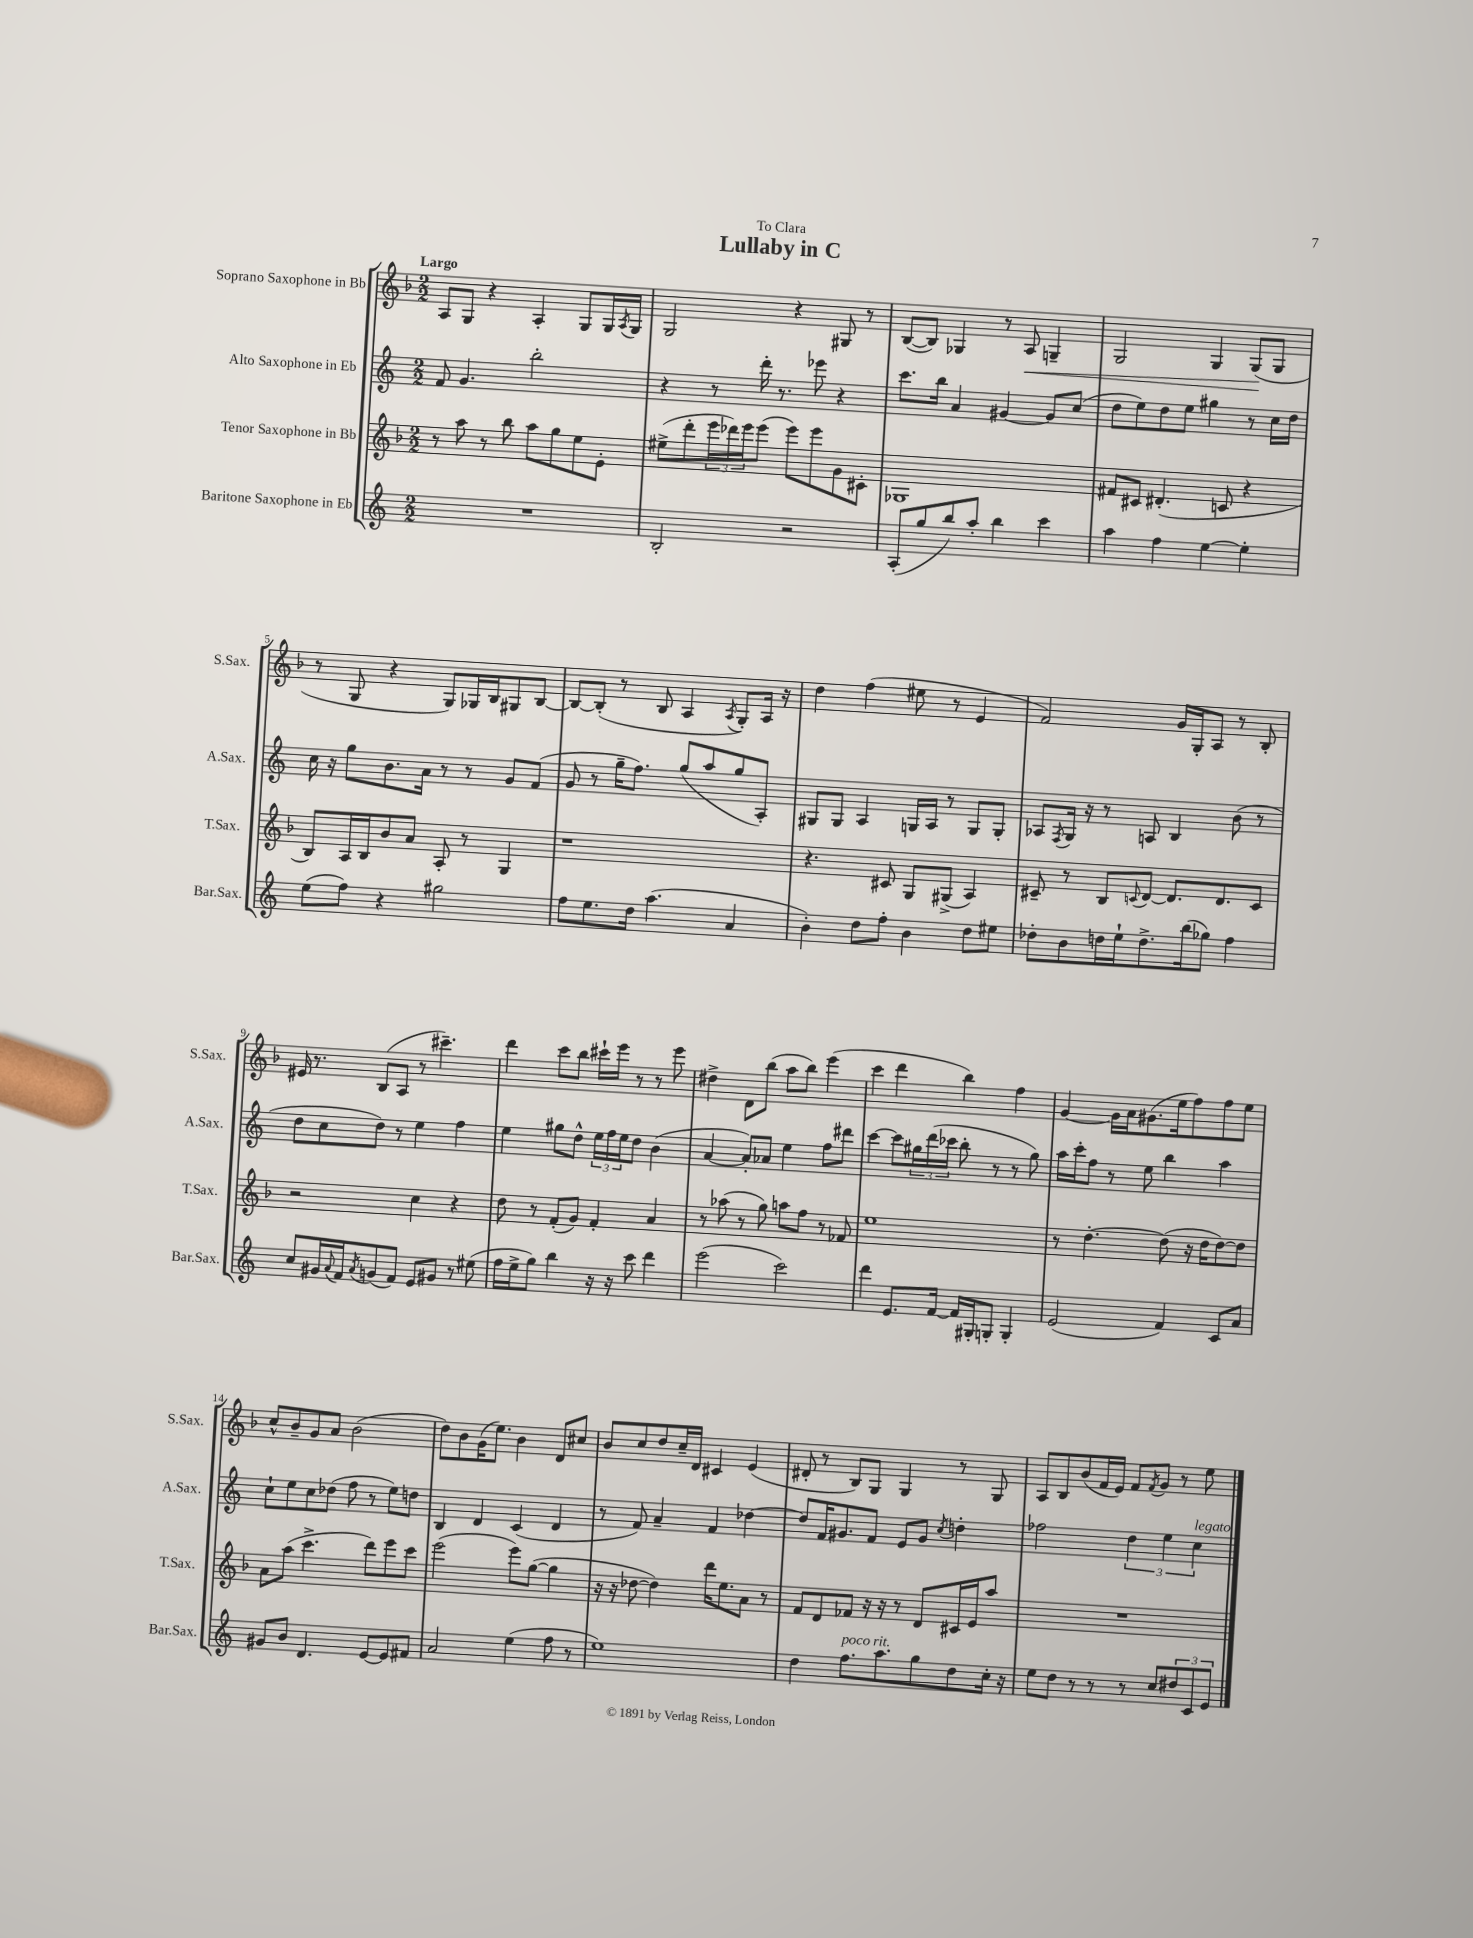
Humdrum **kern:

**kern	**kern	**kern	**kern	**dynam
*part4	*part3	*part2	*part1	*part1
*staff4	*staff3	*staff2	*staff1	*staff1
*I"Baritone Saxophone in Eb	*I"Tenor Saxophone in Bb	*I"Alto Saxophone in Eb	*I"Soprano Saxophone in Bb	*
*I'Bar.Sax.	*I'T.Sax.	*I'A.Sax.	*I'S.Sax.	*
*clefG2	*clefG2	*clefG2	*clefG2	*
*k[]	*k[b-]	*k[]	*k[b-]	*
*M2/2	*M2/2	*M2/2	*M2/2	*
=1	=1	=1	=1	=1
!	!	!	!LO:TX:a:B:t=Largo	!
1r	8r	8f/	8A/L	.
.	8aa\	4.g/	8G/J	.
.	8r	.	4r	.
.	8bb-\	.	.	.
.	8aa\L	2bb'\	4A'/	.
.	8gg\	.	.	.
.	8ee\	.	8G/L	.
.	8e'\J	.	16G/L	.
.	.	.	8qA/	.
.	.	.	16G/JJ	.
=2	=2	=2	=2	=2
2B'/	(8ee#X^\L	4r	2G/	.
.	8ddd'\	.	.	.
.	24eee\L	8r	.	.
.	24ddd-X\)	.	.	.
.	24eee\J	.	.	.
.	(8eee\J	16ddd'\	.	.
.	.	8.r	.	.
2r	8eee\L)	.	4r	.
.	8eee\	8eee-X\	.	.
.	8g\	4r	8G#X/	.
.	8c#X'\J	.	8r	.
=3	=3	=3	=3	=3
(8A'/L	1G-X	8.ccc\L	([8B-/L	.
8gg/	.	.	8B-/J])	.
.	.	16bb\Jk	.	.
8bb/)	.	4a/	4G-X/	.
8aa'/J	.	.	.	.
4bb\	.	[4g#X/	8r	.
!	!	!	!	!LO:HP:b
.	.	.	8A/	<
4ccc\	.	8g#/L]	4Gn~/	.
.	.	(8cc/J	.	.
=4	=4	=4	=4	=4
4aa\	8f#X/L	8dd\L	2G/	.
.	8c#X/J	8ee\)	.	.
4ff\	(4.d#X'/	8dd\	.	.
.	.	8ee\J	.	.
[4ee\	.	4gg#X\	4G/	.
.	8cn/	.	.	.
4ee'\]	4r	8r	(8G/L	.
.	.	16cc\LL	8G/J	[
.	.	16dd\JJ	.	.
!!LO:LB:g=z
=5	=5	=5	=5	=5
(8ee\L	8B-/L)	16cc\	8r	.
.	.	16r	.	.
8ff\J)	16A/L	8gg\L	8G/	.
.	16B-/J	.	.	.
4r	8b-/	8.b\	4r	.
.	8a/J	.	.	.
.	.	16a\Jk	.	.
2gg#X\	8A'/	8r	8G/L)	.
.	8r	8r	16G-X/L	.
.	.	.	16B-/J	.
.	4G/	8g/L	8G#X/	.
.	.	(8f/J	[8B-/J	.
=6	=6	=6	=6	=6
8ff\L	1r	8g/	8B-/L_	.
8.ee\	.	8r	(8B-'/J]	.
.	.	16gg~\KL	8r	.
16dd\Jk	.	8.ff\J)	.	.
(4.aa\	.	.	8B-/	.
.	.	(8gg/L	4A/	.
.	.	8aa/	.	.
.	.	.	8qA/	.
4a/	.	8gg/	8G'/L)	.
.	.	8A'/J)	16A/Jk	.
.	.	.	16r	.
=7	=7	=7	=7	=7
4b'\)	4.r	8G#X/L	4dd\	.
.	.	8G#/J	.	.
8dd\L	.	4A/	(4ff\	.
8ff'\J	8c#X/	.	.	.
4b\	8G/L	16Gn/LL	8ee#X\	.
.	.	16A/JJ	.	.
.	(8G#X^/J	8r	8r	.
8dd\L	4A/)	8G/L	4e/	.
8ee#X\J	.	8G'/J	.	.
=8	=8	=8	=8	=8
8dd-X'\L	8c#X~/	8A-X/L	2f/)	.
.	.	8qF/	.	.
8b\	8r	16G/Jk	.	.
.	.	16r	.	.
16ddn\L	8B-/L	8r	.	.
16ee`\J	.	.	.	.
.	8qqcn/	.	.	.
8.dd^\	[8d/J	8An/	.	.
.	8.d/L]	4B/	16g/LL	.
(16bb\k	.	.	16G'/J	.
8gg-X\J)	.	.	8A/J	.
.	8.d/	.	.	.
4ff\	.	(8b\	8r	.
.	8c/J	8r	8B-'/	.
!!LO:LB:g=z
=9	=9	=9	=9	=9
8cc/L	2r	8dd\L	16e#X/	.
.	.	.	8.r	.
16g#X/L	.	8cc\	.	.
8qqa/	.	.	.	.
16f/J	.	.	.	.
8qa/	.	.	.	.
(8gn/	.	8dd\J)	(8B-/L	.
8f/J)	.	8r	8A/J	.
8e/L	4cc\	4ee\	8r	.
8g#X/J	.	.	4.ccc#X~\)	.
8r	4r	4ff\	.	.
(8ee#X\	.	.	.	.
=10	=10	=10	=10	=10
16ff\LL	8dd\	4ee\	4ddd\	.
16ee^\J	.	.	.	.
8gg\J)	8r	.	.	.
4bb\	(8f'/L	8gg#X\L	8ccc\L	.
.	8g/J)	8dd^^\J	8bb-\J	.
16r	4f'/	24ee\LL	16ccc#X`\LL	.
.	.	24ff\	.	.
16r	.	.	16eee\JJ	.
.	.	24ee\J	.	.
8ccc\	.	8dd\J	8r	.
4ddd\	4a/	(4b\	8r	.
.	.	.	8eee\	.
=11	=11	=11	=11	=11
(2eee\	8r	[4a/	4dd#X^\	.
.	(8aa-X\	.	.	.
.	8r	8a'/L])	8d\L	.
.	8gg\)	8a-X/J	(8bb-\J	.
2ccc\)	8aan\L	4ee\	8aa\L	.
.	8ff\J	.	8bb-\J)	.
.	8r	8ff\L	(4eee\	.
.	8f-X/	8ddd#X\J	.	.
=12	=12	=12	=12	=12
4ddd\	1ee	[4ccc\	4ccc\	.
8.e/L	.	8ccc\L]	4ddd\	.
.	.	24gg#X\L	.	.
.	.	(24ddd\	.	.
[16f/Jk	.	.	.	.
.	.	24ccc-X\JJ	.	.
16f/LL]	.	8bb'\	4bb-\)	.
16G#X'/J	.	.	.	.
8Gn'/J	.	8r	.	.
4G'/	.	8r	4ff\	.
.	.	8gg#\)	.	.
=13	=13	=13	=13	=13
(2e/	8r	16aa\LL	[4g/	.
.	.	16ccc'\J	.	.
.	[4.dd'\	8ff\J	.	.
.	.	8r	16g\LL]	.
.	.	.	16a\J	.
.	.	8ee\	(8.g#X\	.
4f/)	(8dd\]	4bb\	.	.
.	.	.	16ee\k	.
.	16r	.	8ff\)	.
.	16dd\KL	.	.	.
8c/L	[8dd\)	4aa\	8ff\	.
8a/J	8dd\J]	.	8ee\J	.
!!LO:LB:g=z
=14	=14	=14	=14	=14
8g#X/L	8a\L	8cc`\L	8cc^^/L	.
8b/J	(8aa\J	8ee\	8b-~/	.
4.d/	4.ccc^\	8cc\	8g/	.
.	.	(8dd-X\J	8a/J	.
.	.	8ff\	(2b-\	.
[8e/L	8ddd\L)	8r	.	.
8e/]	8eee\	8ee\L)	.	.
8f#X/J	8ccc\J	8ddn\J	.	.
=15	=15	=15	=15	=15
2a/	(2eee\	4B/	8dd\L)	.
.	.	.	8b-\	.
.	.	4d/	(16g\K	.
.	.	.	8.ee\J)	.
(4ee\	8eee\L)	(4c/	4b-\	.
.	([8gg\J	.	.	.
8ff\	4gg\]	4d/	8d/L	.
8r	.	.	8cc#X/J	.
=16	=16	=16	=16	=16
1ee)	16r	8r	8b-/L	.
.	16r	.	.	.
.	[8dd-X\	8f/)	8cc/	.
.	4dd-\])	4a~/	8dd/	.
.	.	.	16cc~/L	.
.	.	.	16d/JJ	.
.	16ddd\KL	4f/	4c#X/	.
.	8.ee\	.	.	.
.	8a\J	[4dd-X\	(4e/	.
.	8r	.	.	.
=17	=17	=17	=17	=17
4dd\	8f/L	8dd-/L]	8d#X'/	.
.	8d/	16f/K	8r	.
.	.	8.g#X/	.	.
!LO:TX:a:i:t=poco rit.	!	!	!	!
8.ff\L	8f-X/J	.	8B-/L)	.
.	16r	8f/J	8G/J	.
8.aa\	16r	.	.	.
.	8r	8e/L	4G/	.
8gg\	8d/L	8g#/J	.	.
.	.	8qcc/	.	.
8dd\	16c#X/L	4ddn'\	8r	.
.	16e/J	.	.	.
16cc'\Jk	8aa/J	.	8G/	.
16r	.	.	.	.
=18	=18	=18	=18	=18
8ee\L	1r	2ff-X\	8A/L	.
8dd\J	.	.	8B-/	.
8r	.	.	(8b-/	.
8r	.	.	16f/L	.
.	.	.	16e/JJ)	.
8r	.	6dd\	8f/L	.
.	.	.	8qf/	.
8cc/L	.	.	8g/J	.
.	.	6ee\	.	.
12dd#X/	.	.	8r	.
!	!	!LO:TX:a:i:t=legato	!	!
12c/	.	6cc\	.	.
.	.	.	8ee\	.
12e/J	.	.	.	.
==	==	==	==	==
*-	*-	*-	*-	*-
